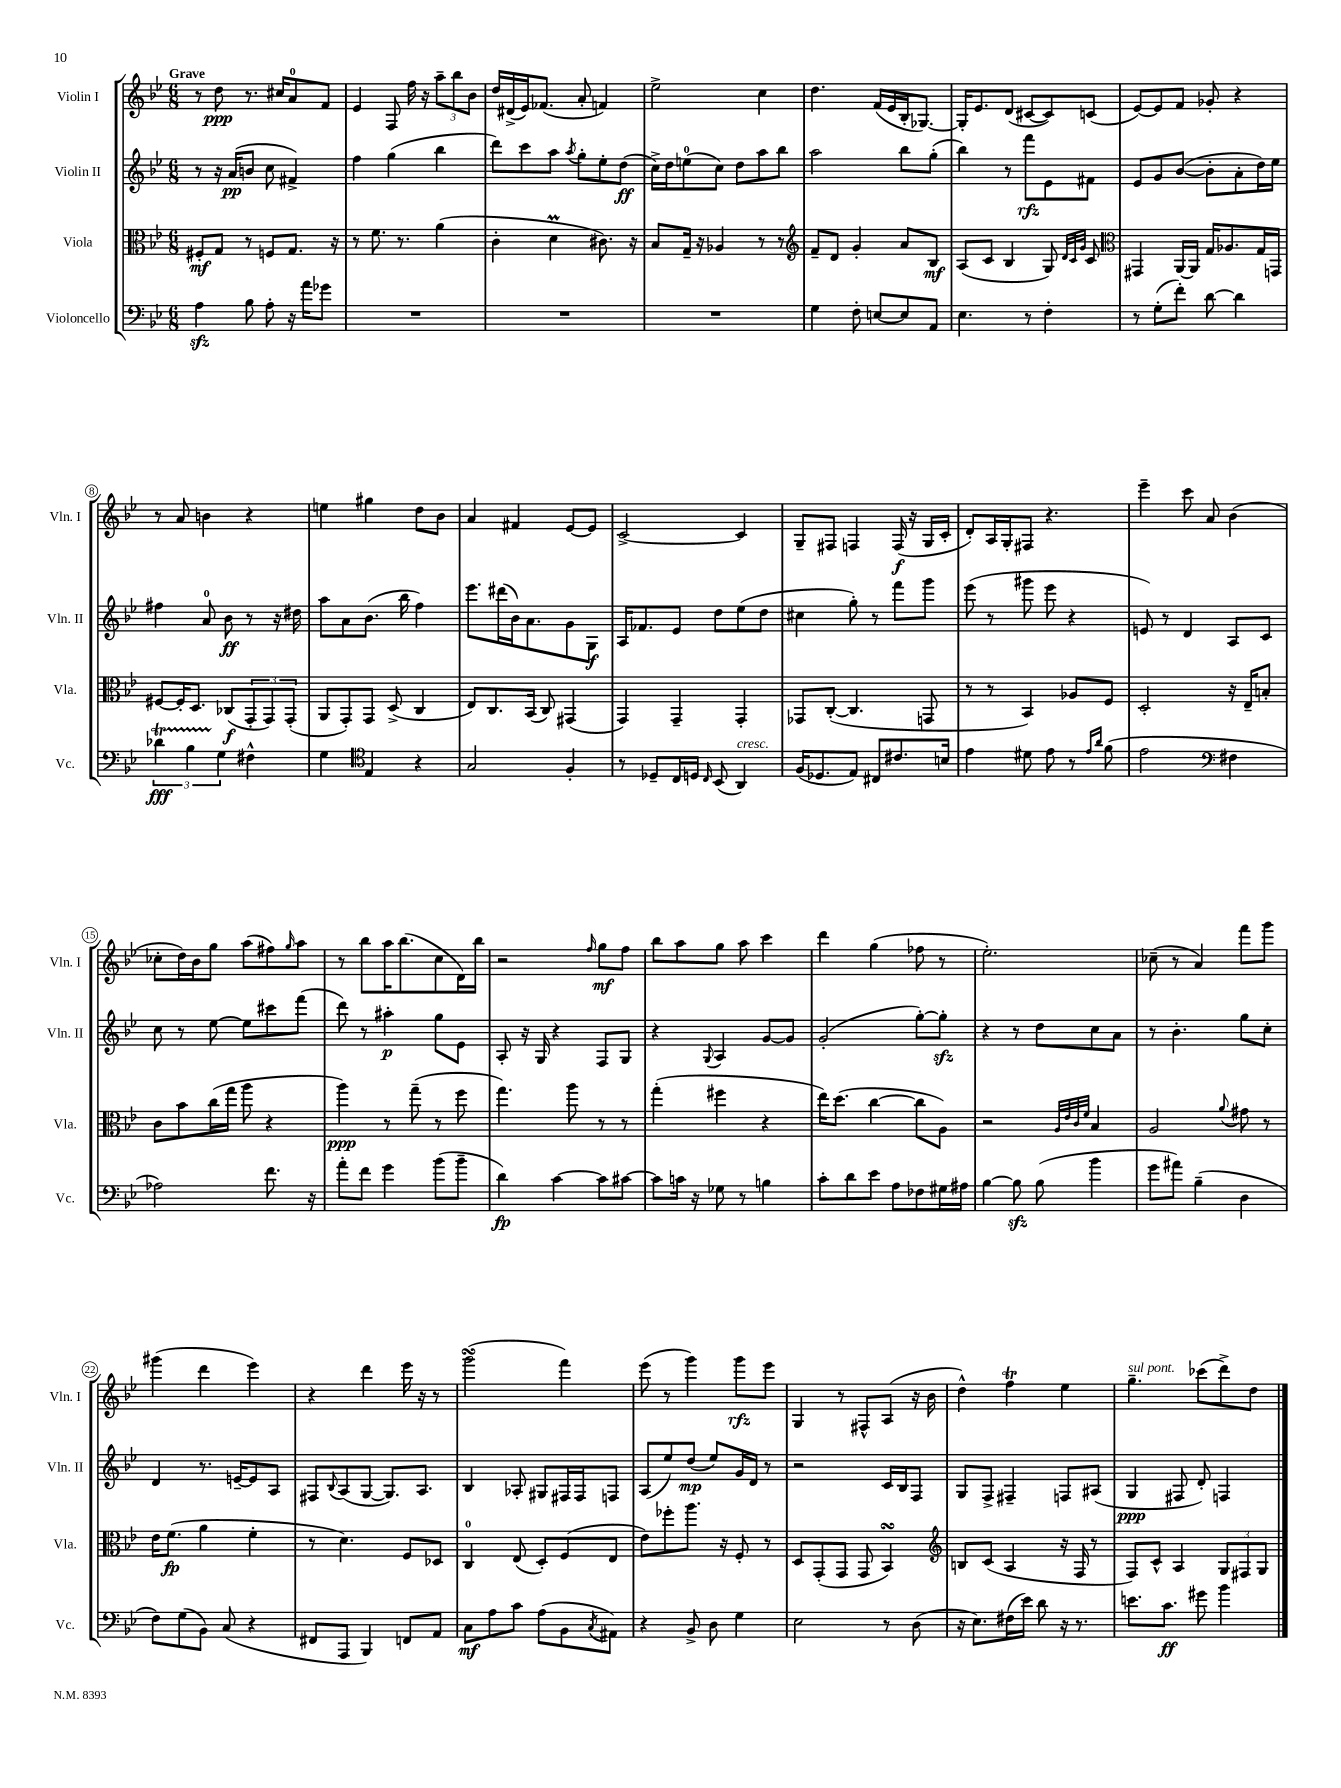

**kern	**kern	**kern	**kern
*staff4	*staff3	*staff2	*staff1
*clefF4	*clefC3	*clefG2	*clefG2
*k[b-e-]	*k[b-e-]	*k[b-e-]	*k[b-e-]
*M6/8	*M6/8	*M6/8	*M6/8
4A\	8F#'/L	8r	8r
.	8G/J	16r	8dd\
.	.	(16a/LK	.
8B-\	8r	8b/J	8.r
8A'\	8F/L	8cc\	.
.	.	.	16cc#/LK
16r	8.G/J	4f#^/)	8a/
16a\LK	.	.	.
8g-\J	.	.	8f/J
.	16r	.	.
=	=	=	=
2.r	8r	4ff\	4e-/
.	8.f\	.	.
.	.	(4gg\	8F/
.	8.r	.	.
.	.	.	16ff\
.	.	.	16r
.	(4a\	4bb-\	12aa~\L
.	.	.	12bb-\
.	.	.	12b-\J
=	=	=	=
2.r	4c'\	8ddd\L)	16dd/LL
.	.	.	(16d#^/
.	.	8ccc\	16e-/J)
.	.	.	(8.f-/J
.	4d\	8aa\J	.
.	.	8qaa/	.
.	.	8gg'\L	8a'/
.	8.c#\)	8ee-'\	4f/)
.	.	(8dd\J	.
.	16r	.	.
=	=	=	=
2.r	8B-/L	16cc^\LL)	2ee-^\
.	.	16dd\J	.
.	16G~/Jk	(8ee\	.
.	16r	.	.
.	4A-/	8cc\J)	.
.	.	8dd\L	.
.	8r	8aa\	4cc\
.	8r	8bb-\J	.
=	=	=	=
*	*clefG2	*	*
4G\	8f~/L	2aa\	4.dd\
.	8d/J	.	.
8F'\	4g'/	.	.
[8E/L	.	.	(16f/LL
.	.	.	16e-/
8E/]	8a/L	8bb-\L	16B-'/J
.	.	.	[8.G-/J)
8AA/J	8B-/J	(8gg'\J	.
=	=	=	=
4.E-\	(8A/L	4bb-\)	16G-'/]LK
.	.	.	8.e-/
.	8c/J	.	.
.	4B-/	8r	(8d/J
8r	.	8fff\L	[8c#/L
4F'\	8G/)	8e-\	8c#/])
.	32qqd/LLL	.	.
.	32qqc/	.	.
.	32qqg/JJJ	.	.
.	8c/	8f#\J	(8c/J
=	=	=	=
*	*clefC3	*	*
8r	4GG#/	8e-/L	[8e-/L)
(8G'\L	.	8g/	8e-/]
8f'\J)	[16AA/LL	([8b-/J	8f/J
.	16AA/]JJ	.	.
[8d\	16G/LK	8b-'\]L	8g-'/
.	8.A-/	.	.
4d\]	.	8a'\	4r
.	16G/L	16dd\L)	.
.	16GG/JJ	16ee-\JJ	.
=	=	=	=
6d-\	[8F#/L	4ff#\	8r
.	16F#'/]K	.	8a/
6B-\	.	.	.
.	8.D/J	.	.
.	.	8a/	4b\
6G\	.	.	.
.	(8C-/L	8b-\	.
4F#^^\	12GG'/	8r	4r
.	12GG/)	.	.
.	.	16r	.
.	(12GG'/J	.	.
.	.	16dd#\	.
=	=	=	=
4G\	8AA/L	8aa\L	4ee\
.	8GG'/)	8a\	.
*clefC4	*	*	*
4E-/	8GG/J	(8.b-\J	4gg#\
.	(8D^/	.	.
.	.	16bb-\	.
4r	4C/	4ff\)	8dd\L
.	.	.	8b-\J
=	=	=	=
2G/	8E-/L)	8.eee-\L	4a/
.	8.C/	.	.
.	.	(16ddd#\L	.
.	.	16b-\J)	4f#/
.	(16BB-/Jk	8.a\	.
.	8C/)	.	.
4F'/	(4GG#/	8g\	[8e-/L
.	.	8G\J	8e-/]J
=	=	=	=
8r	4GG/)	16A/LK	[2c^/
.	.	8.f-/	.
8D-~/L	.	.	.
16C/L	4GG~/	8e-/J	.
16D/JJ	.	.	.
16qqC/	.	.	.
(8BB-/	.	8dd\L	.
4AA/)	4GG'/	(8ee-\	4c/]
.	.	8dd\J	.
=	=	=	=
(16F/LK	8GG-/L	4cc#\	8G~/L
8.D-/	.	.	.
.	([8C'/J	.	8F#/J
8E-/J)	4.C/]	8gg'\)	4F/
8C#/L	.	8r	.
8.c#/	.	8fff\L	(16F/
.	.	.	16r
.	8GG/	8ggg\J	16G/LL
16B/Jk	.	.	16c'/JJ
=	=	=	=
4e-\	8r	(8eee-\	8d'/L)
.	8r	8r	16A/L
.	.	.	16G'/J
8d#\	4BB-/)	8ggg#\	8F#/J
8e-\	.	8eee-\	4.r
8r	8A-/L	4r	.
16qqe-/LL	.	.	.
16qqa/JJ	.	.	.
(8f\	8F/J	.	.
=	=	=	=
2e-\	2D'/	8e/)	4eee-~\
.	.	8r	.
.	.	4d/	8ccc\
.	.	.	8a/
*clefF4	*	*	*
4F#\	16r	8A/L	(4b-\
.	16E-~/LK	.	.
.	8B'/J	8c/J	.
=	=	=	=
2A-\)	8c\L	8cc\	8cc-'\L
.	8b-\	8r	16dd\L)
.	.	.	16b-\J
.	(16cc\L	[8ee-\	8gg\J
.	16gg\JJ	.	.
.	8aa\	8ee-\]L	(8aa\L
8.f\	4r	8ccc#\	8ff#\)
.	.	.	16qqgg/
.	.	(8fff\J	8aa\J
16r	.	.	.
=	=	=	=
8a'\L	4aa\)	8ddd\)	8r
8f\J	.	8r	8bb-\L
4g\	8r	4aa#'\	16aa\K
.	.	.	(8.bb-\
.	(8gg~\	.	.
(8b-\L	8r	8gg\L	8cc\
8b-~\J	8ff\	8e-\J	16d\L)
.	.	.	16bb-\JJ
=	=	=	=
4d\)	4.gg\)	8A'/	2r
.	.	16r	.
.	.	16G/	.
[4c\	.	4r	.
.	8aa\	.	.
.	.	.	16qqff/
8c\]L	8r	8F/L	8gg\L
[8c#\J	8r	8G/J	8ff\J
=	=	=	=
8c#\]L	(4gg'\	4r	8bb-\L
16c\Jk	.	.	8aa\
16r	.	.	.
.	.	8qqG/	.
8G-\	4ff#\	4A/	8gg\J
8r	.	.	8aa\
4B\	4r	[8g/L	4ccc\
.	.	8g/]J	.
=	=	=	=
8c'\L	16ee-\LK)	(2g'/	4ddd\
.	(8.dd\J	.	.
8d\	.	.	.
8e-\J	[4cc\	.	(4gg\
8A\L	.	.	.
8F-\	8cc\]L	[8gg'\L)	8ff-\
16G#\L	8A\J)	8gg'\]J	8r
16A#\JJ	.	.	.
=	=	=	=
[4B-\	2r	4r	2.ee-'\)
8B-\]	.	8r	.
(8B-\	.	8dd\L	.
.	32qqA/LLL	.	.
.	32qqe-/	.	.
.	32qqc/	.	.
.	32qqf/JJJ	.	.
4b-\	4B-/	8cc\	.
.	.	8a\J	.
=	=	=	=
8g\L	2A/	8r	(8cc-~\
8a#\J)	.	4.b-'\	8r
(4B-~\	.	.	4a/)
.	8qqa/	.	.
4D\	8g#\	8gg\L	8fff\L
.	8r	8cc'\J	8ggg\J
=	=	=	=
8F\L)	16e-\LK	4d/	(4ggg#\
.	(8.f\J	.	.
(8G\	.	.	.
8BB-\J)	4a\	8.r	4ddd\
(8C/	.	.	.
.	.	[16e~/LK	.
4r	4f'\	8e/]	4eee-\)
.	.	8A/J	.
=	=	=	=
8FF#/L	8r	8F#/L	4r
.	.	8qqB-/	.
8AAA/J	4.d\)	(8A/	.
4BBB-/)	.	[8G/J	4ddd\
.	.	8.G/]L)	.
8FF/L	8F/L	.	16eee-\
.	.	8.A/J	16r
8AA/J	8D-/J	.	8r
=	=	=	=
8C\L	4C/	4B-/	(2ggg\
8A\	.	.	.
8c\J	(8E-/	8A-'/	.
(8A\L	8D'/L)	8G#/L	.
8BB-\	(8F/	16F#/L	4fff\)
.	.	16F#/J	.
8qC/	.	.	.
8AA#\J)	8E-/J	8F/J	.
=	=	=	=
4r	8e-\L)	(8A/L	(8eee-\
.	8ff-'\	8ee-/)	8r
8BB-^/	8.aa\J	(8dd/J	4ggg\)
8D\	.	8ee-/L)	.
.	16r	.	.
4G\	8F'/	16g/L	8ggg\L
.	.	16d/JJ	.
.	8r	8r	8eee-\J
=	=	=	=
2E-\	8D/L	2r	4G/
.	(8GG'/	.	.
.	8GG/J	.	8r
.	8GG/	.	8F#^^/L
8r	4BB-/)	16c/LL	(8A/J
.	.	16B-/J	.
(8D\	.	8F/J	16r
.	.	.	16b-\
=	=	=	=
*	*clefG2	*	*
16r	8B/L	8G/L	4dd^^\)
8.E-\L)	.	.	.
.	(8c/J	8F^/J	.
(16F#\L	4A/	4F#~/	4ff\
16e-\JJ)	.	.	.
8d\	.	.	.
16r	16r	8F/L	4ee-\
8.r	16F/	.	.
.	8r	(8A#/J	.
=	=	=	=
8.e\L	8F/L)	4G/	4.gg~\
.	8c^^/J	.	.
8.c\J	.	.	.
.	4A/	8F#/	.
8g#\	.	8d'/)	(8ccc-\L
4b-\	12G/L	4F/	8ddd^\)
.	12F#/	.	.
.	.	.	8dd\J
.	12G/J	.	.
==	==	==	==
*-	*-	*-	*-
